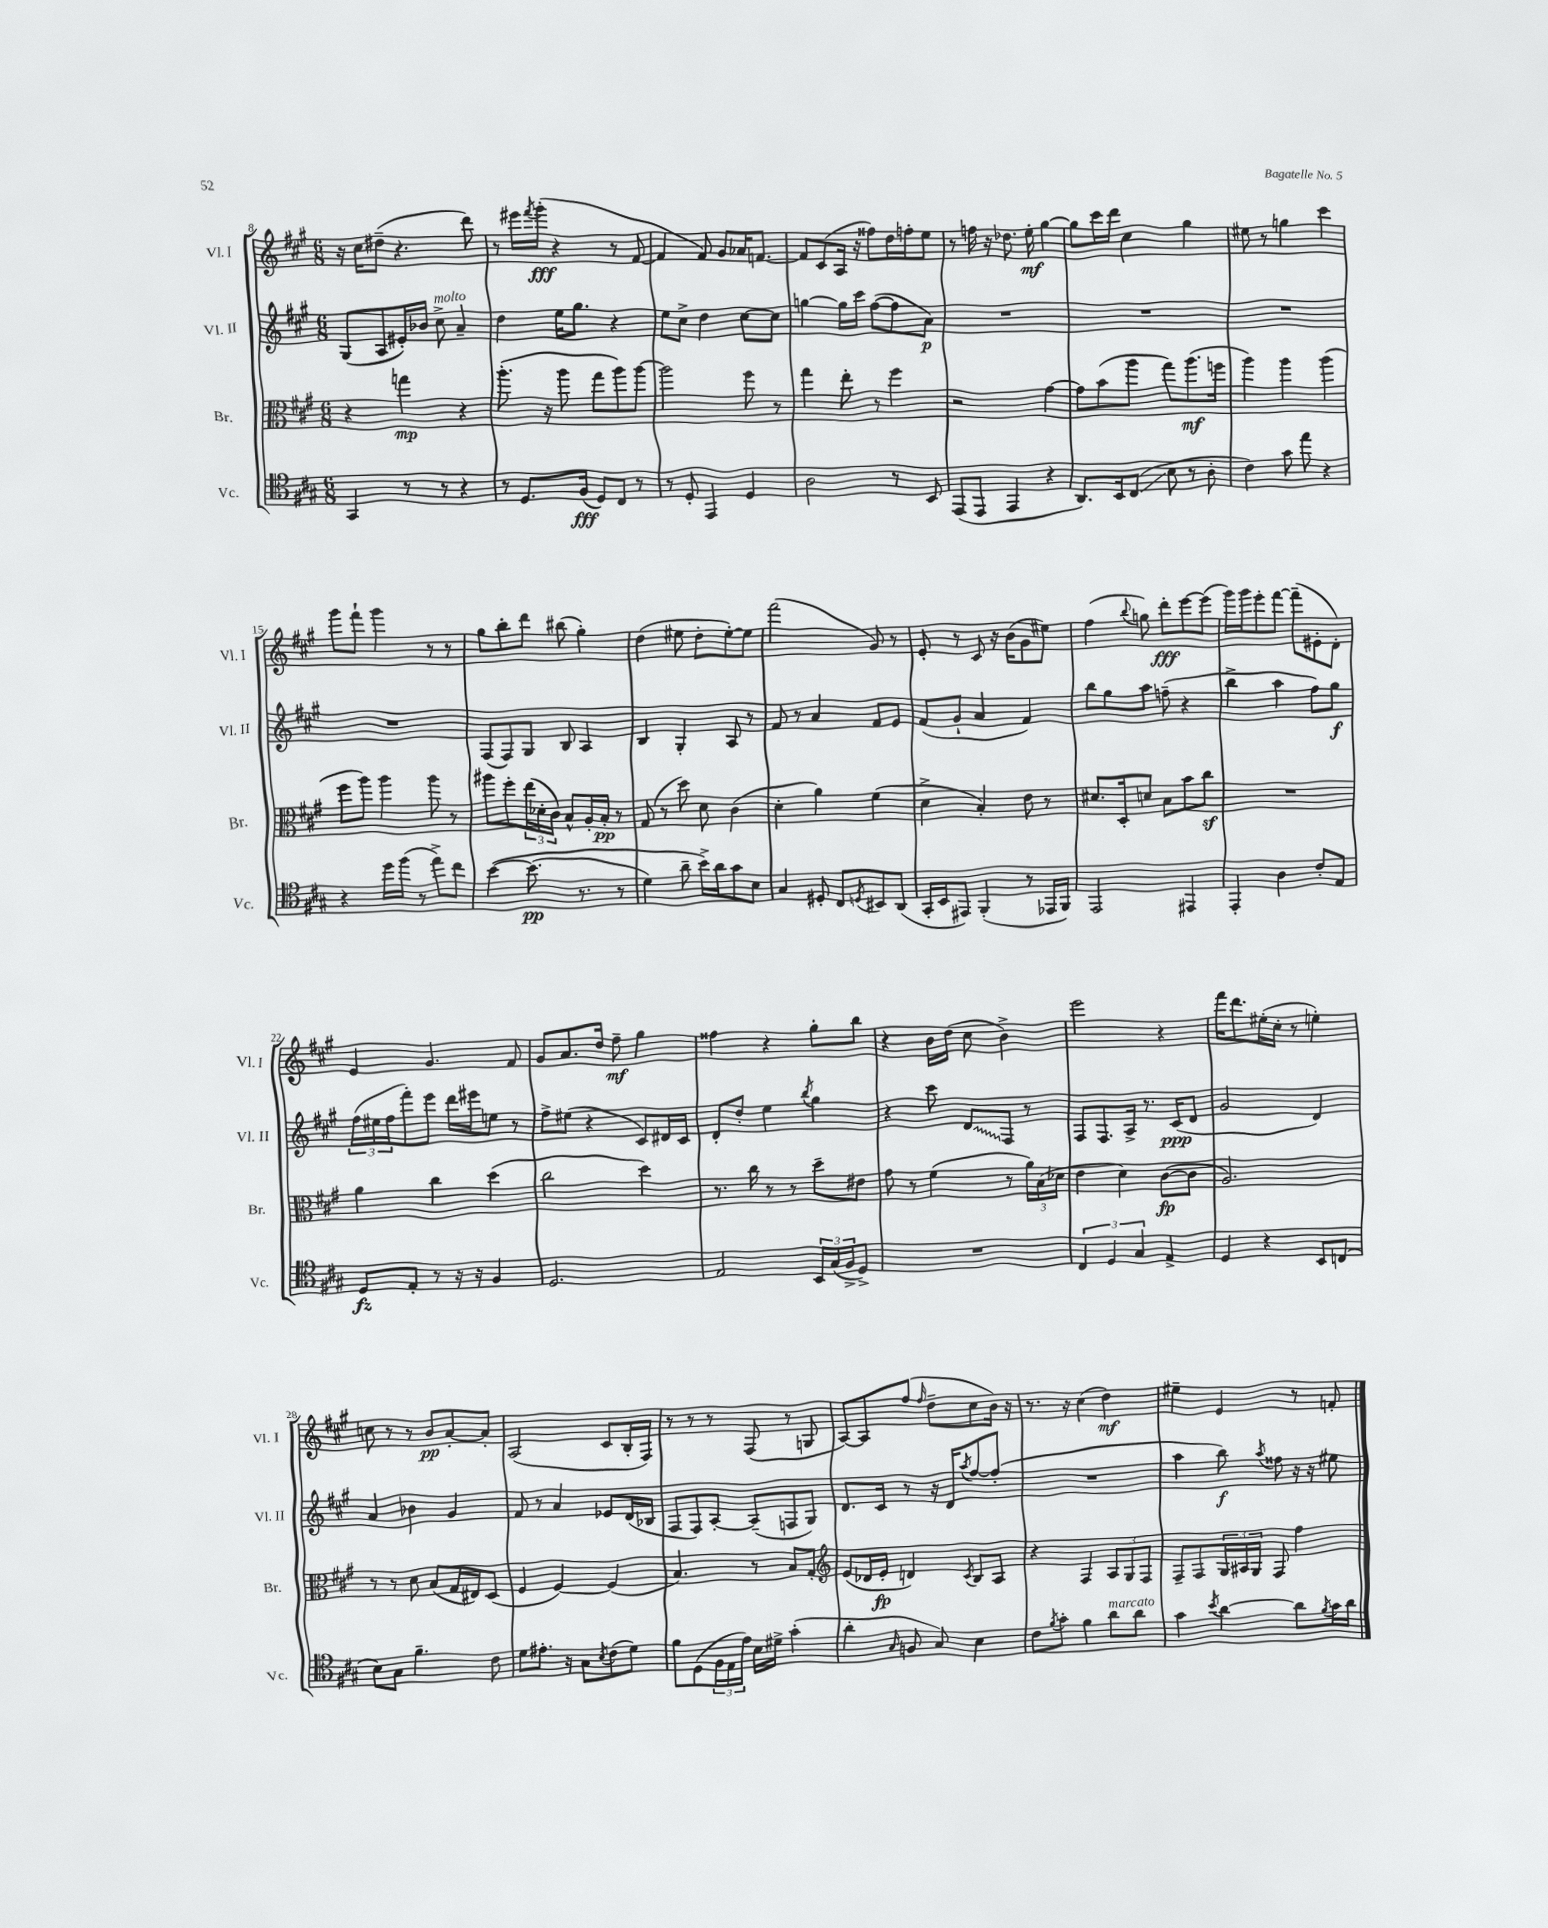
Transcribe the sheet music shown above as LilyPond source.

<<
\new StaffGroup <<
\new Staff = "s0" \with { instrumentName = "Vl. I" shortInstrumentName = "Vl. I" } {
    \clef treble \key a \major \numericTimeSignature \time 6/8
    r16 cis''16 dis''8--( r4. d'''8) |
    r8 eis'''16 \acciaccatura { fis'''8 } gis'''16-.\fff( r4 r8 fis'8~ |
    fis'4 fis'8) gis'8 aes'16 f'8.~ |
    f'8 cis'8( a16 r16 fisis''8) d''16 f''16-. e''8 |
    r8 f''16 r16 des''8. e''16-.\mf gis''4~ |
    gis''8 cis'''16 d'''16 cis''4 gis''4 |
    eis''8 r8 g''4 cis'''4 |
    gis'''8 fis'''8-! gis'''4 r8 r8 |
    gis''8 b''8-. d'''8 bis''8( gis''4-.) |
    d''4( eis''8 d''8-. eis''8~-.) eis''8 |
    fis'''2( gis'8) r8 |
    e'8-. r8 cis'8 r16 b'16( gis'8 eis''8) |
    fis''4( \appoggiatura { b''8 } g''8) d'''8-.\fff e'''8~ e'''8( |
    gis'''16) gis'''16 e'''8-. fis'''8~ fis'''8--( eis'8-. d'8-.) |
    e'4 gis'4. fis'8 |
    gis'8 a'8. d''16 fis''8--\mf gis''4 |
    fisis''4 r4 gis''8-. b''8 |
    r4 b'16 d''16( cis''8 b'4->) |
    e'''2 r4 |
    fis'''16 d'''8. eis''16-.( cis''16-. r8 e''4-.) |
    c''8 r8 r8 b'8\pp a'8~-. a'8-. |
    a2( cis'8 b16-. fis16) |
    r8 r8 r8 fis8( r8 g8 |
    a8~) a8 fis''8( \grace { fis''16 } d''8-- cis''8 b'16) r16 |
    r8. r16 cis''4( d''4\mf) |
    eis''4-- e'4 r8 f'8-. \bar "|." |
}
\new Staff = "s1" \with { instrumentName = "Vl. II" shortInstrumentName = "Vl. II" } {
    \clef treble \key a \major \numericTimeSignature \time 6/8
    gis8( a8 eis'16-.) bes'16 cis''8->^\markup { \italic "molto" } a'4-- |
    d''4 e''16 gis''8. r4 |
    e''8 cis''8-> d''4 cis''8~ cis''8 |
    g''4~ g''16 cis'''16 fis''8~( fis''8 a'8\p) |
    R2. |
    R2. |
    R2. |
    R2. |
    fis8( fis8) gis8 b8 a4 |
    b4 gis4-. a8 r8 |
    fis'8 r8 a'4 fis'8 e'8 |
    fis'8( gis'8-! a'4 fis'4) |
    b''8 gis''8 a''8 f''8--( r4 |
    b''4-> a''4 fis''8) gis''8\f |
    \tuplet 3/2 { fis''16( eis''16 fis''16 } fis'''8-.) e'''8 d'''16 eis'''16 e''8 r8 |
    fis''8-> eis''8( r4 cis'8) dis'16 cis'16 |
    d'8-. d''8-. e''4 \acciaccatura { b''8 } gis''4 |
    r4 cis'''8 \once \override Glissando.style = #'zigzag d'8\glissando fis8 r8 |
    fis8 fis8. a16-> r8. cis'16\ppp( d'8 |
    gis'2 d'4) |
    a'4 bes'4 gis'4 |
    fis'8 r8 a'4 ees'8 d'16( bes16 |
    fis8 fis8) a8~-. a8--( f8 gis8) |
    d'8. cis'16 r8 r16 d'16 \acciaccatura { a''8 } fis''8~ fis''8-.( |
    R2. |
    a''4 b''8\f) \acciaccatura { a''8 } fisis''8 r16 r16 eis''8 \bar "|." |
}
\new Staff = "s2" \with { instrumentName = "Br." shortInstrumentName = "Br." } {
    \clef alto \key a \major \numericTimeSignature \time 6/8
    r4 g''4\mp r4 |
    a''8.-.( r16 a''8 gis''8 a''8) a''8~ |
    a''2 fis''8 r8 |
    gis''4 e''8-. r8 fis''4 |
    r2 gis'4~ |
    gis'8 b'8( a''8 gis''8) a''8.\mf( f''16 |
    a''4) a''4 a''4( |
    fis''8 a''8) a''4 a''8 r8 |
    ais''8 fis''8-. \tuplet 3/2 { e''16( des'16-. cis'16) } b8-^ a16-. b16-.\pp r8 |
    gis8( r8 d''8) d'8 cis'4( |
    d'4-. a'4) fis'4( |
    d'4-> b4-.) e'8 r8 |
    dis'8. d16-. d'8 b8 b'8 cis''8\sf |
    R2. |
    a'4 cis''4 d''4( |
    cis''2 d''4) |
    r8. cis''16 r8 r8 d''8-- eis'8 |
    gis'8 r8 fis'4( r8 \tuplet 3/2 { a'16) b16( des'16 } |
    e'4 d'4) cis'8~\fp( cis'8 |
    a2.) |
    r8 r8 d'8 b8( gis16 eis16) d8( |
    fis4 fis4~) fis4( |
    b4.) r8 b8 gis8-. |
    \clef treble e'8( des'16 e'16-.\fp d'4) \acciaccatura { cis'8 } b8 a8 |
    r4 fis4 \tuplet 3/2 { a8 gis8 fis8 } |
    fis8-- fis8 \tuplet 3/2 { gis16 ais16 gis16 } fis8 fis''4 \bar "|." |
}
\new Staff = "s3" \with { instrumentName = "Vc." shortInstrumentName = "Vc." } {
    \clef tenor \key a \major \numericTimeSignature \time 6/8
    gis,4 r8 r8 r4 |
    r8 d8. fis16\fff( d8) cis8 r8 |
    r8 d8-. e,4 d4 |
    a2 r8 b,8 |
    e,8( e,8 e,4 r4 |
    a,8.) b,16 cis8\glissando( b8 r8 a8-. |
    cis'4) gis'8 e''8 r4 |
    r4 d''16 fis''16( r8 e''8->) cis''8 |
    b'4~\( b'8.\pp( r8. r8 |
    d'4) a'8-- b'16->\) a'16 gis'8 b8 |
    gis4 dis8-. cis8 \acciaccatura { d8 } bis,8 a,8( |
    gis,16-. b,16 eis,8) fis,4-.( r8 ees,16 fis,16) |
    e,2 eis,4 |
    e,4-. a4 cis'8-. e8 |
    d8\fz e8-. r8 r16 r16 fis4 |
    d2. |
    e2 \tuplet 3/2 { b,16 gis16( fis16-> } d8->) |
    R2. |
    \tuplet 3/2 { cis4 d4 gis4 } e4-> |
    d4 r4 b,8 c8( |
    b8) gis8 fis'4.-- cis'8 |
    d'8 eis'8.-. r16 gis8 \acciaccatura { b8 } cis'8( d'8) |
    fis'8 d8( \tuplet 3/2 { fis16 e16 e'16) } b16 dis'16-> gis'4-.( |
    a'4-. \grace { gis16 } f8 gis8) b4 |
    cis'8 \acciaccatura { fis'8 } gis'8-. fis'4 a'8^\markup { \italic "marcato" } a'8 |
    gis'4 \acciaccatura { b'8 } a'4~ a'8 \acciaccatura { fis'8 } gis'16 a'16 \bar "|." |
}
>>
>>
\layout { \context { \Score currentBarNumber = #8 } }
